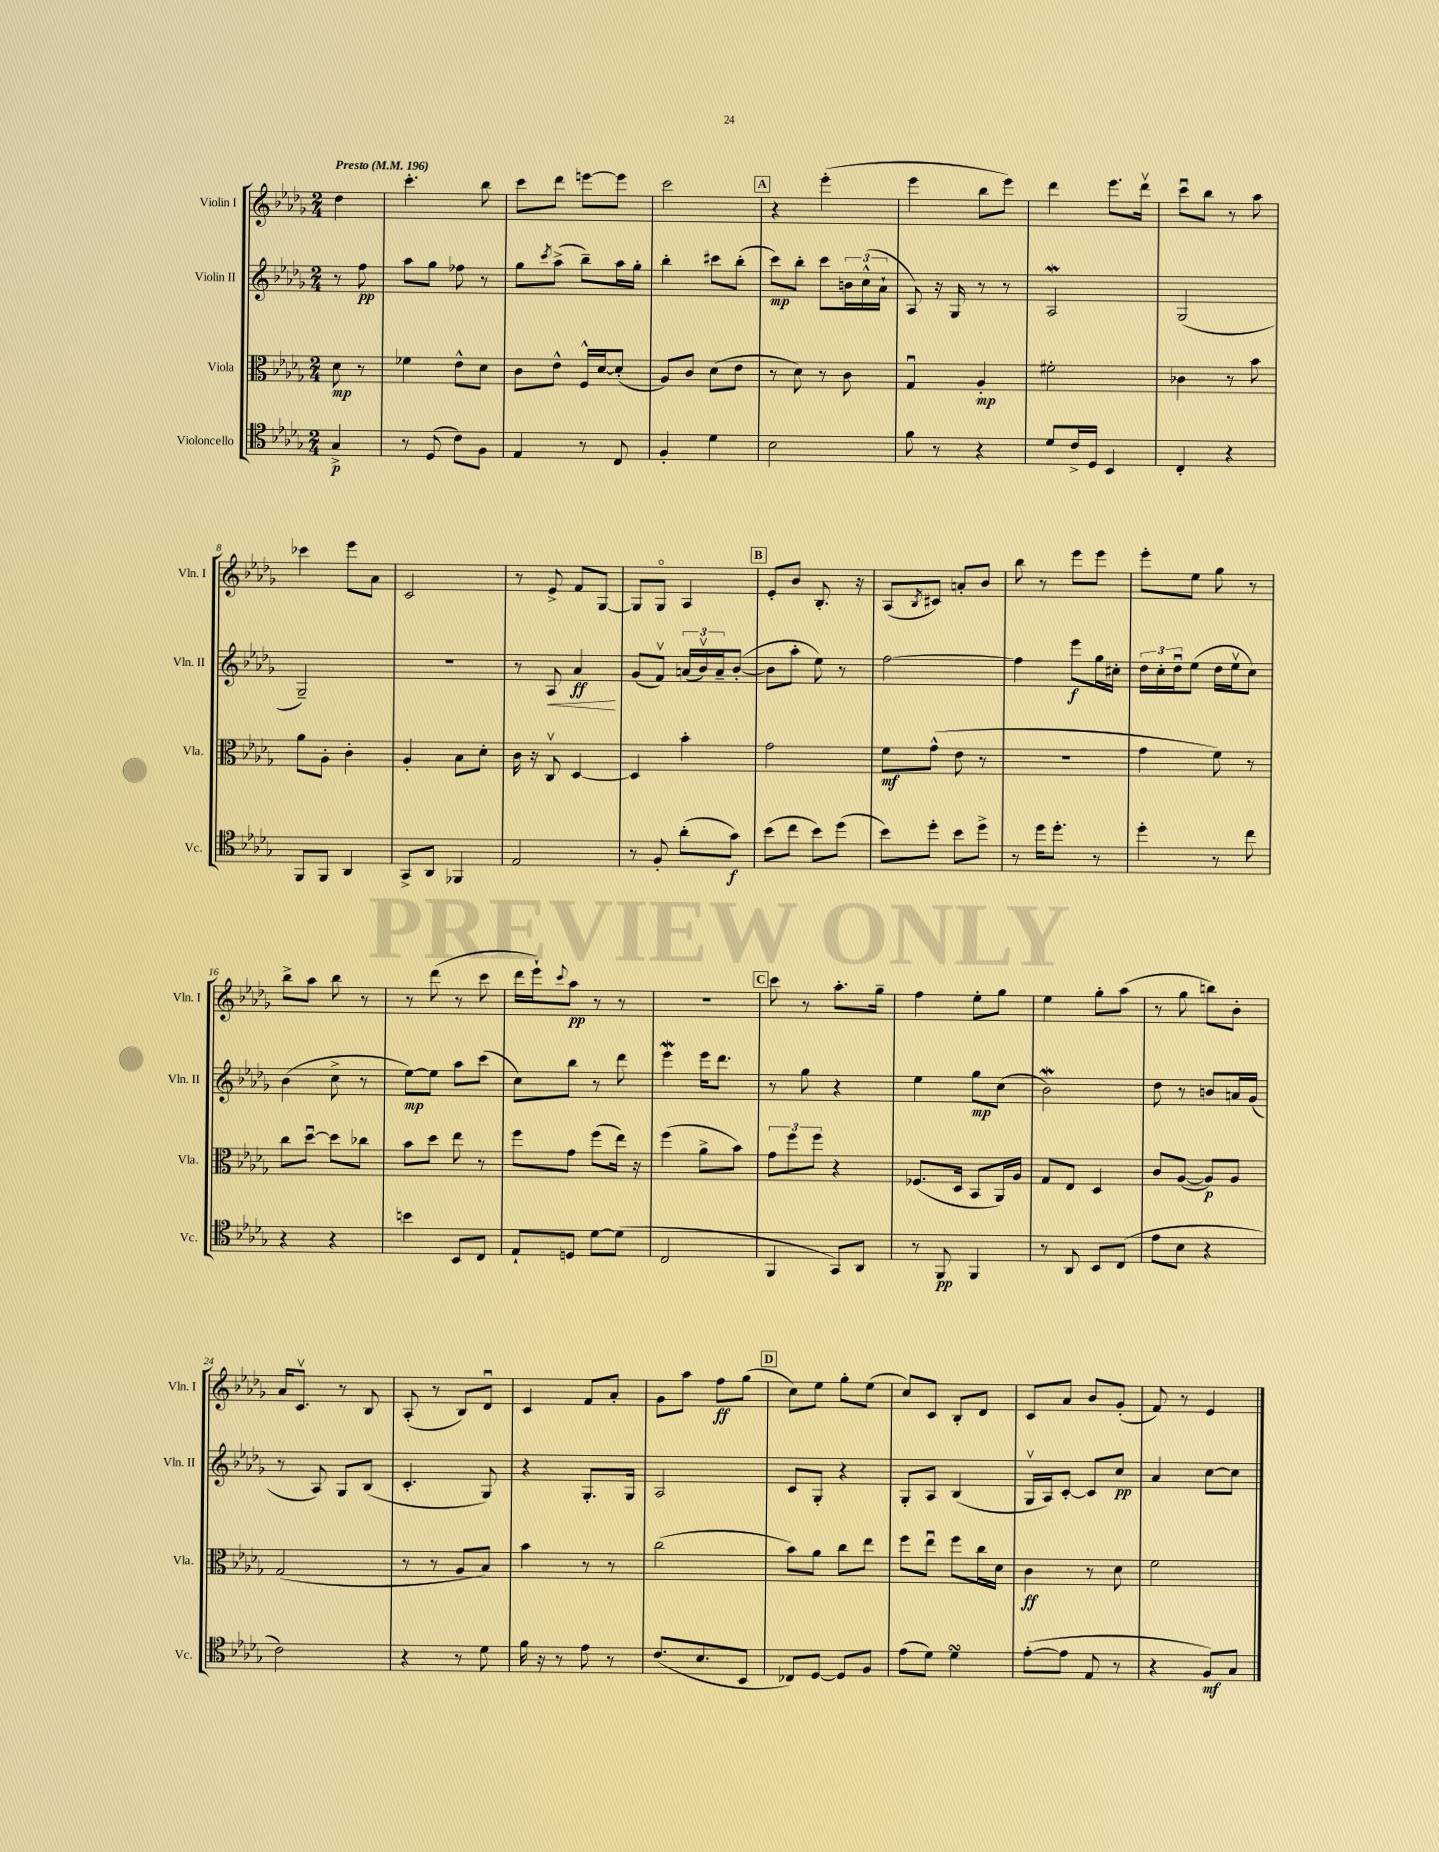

**kern	**kern	**kern	**kern
*staff4	*staff3	*staff2	*staff1
*clefC4	*clefC3	*clefG2	*clefG2
*k[b-e-a-d-g-]	*k[b-e-a-d-g-]	*k[b-e-a-d-g-]	*k[b-e-a-d-g-]
*M2/4	*M2/4	*M2/4	*M2/4
*MM196	*MM196	*MM196	*MM196
4G-^	8d-	8r	4dd-
.	8r	8ff	.
=	=	=	=
8r	4f-	8aa-	4.ccc'
(8D-	.	8gg-	.
8c)	8e-^^	8ff-	.
8F	8d-	8r	8bb-
=	=	=	=
4E-	8c	8gg-	8ccc
.	.	8qccc	.
.	8e-^^	(8aa-^	8ddd-
8r	16F^^	8bb-~)	[8eee
.	[16d-	.	.
8C	(8d-']	16aa-	8eee]
.	.	16gg-'	.
=	=	=	=
4F'	8A-)	4bb-'	2ccc
.	8c	.	.
4d-	(8d-	8ccc#	.
.	8e-	(8bb-'	.
=	=	=	=
2B-	8r	8ccc)	4r
.	8d-)	8bb-'	.
.	8r	8ccc	(4eee-'
.	8c	24b	.
.	.	(24cc^^	.
.	.	24a-`	.
=	=	=	=
8f	4G-u	8A-)	4eee-
8r	.	16r	.
.	.	16G-	.
4r	4A-'	8r	8bb-
.	.	8r	8eee-)
=	=	=	=
8d-	2f#'	2A-	4ddd-
16c^	.	.	.
16D-	.	.	.
4BB-	.	.	8.eee-
.	.	.	16ddd-v
=	=	=	=
4C'	4c-	(2G-	8cccu
.	.	.	8bb-
4r	8r	.	8r
.	8b-	.	8aa-
=	=	=	=
8FF	8a-	2G-~)	4ccc-
8FF	8A-'	.	.
4AA-	4c'	.	8eee-
.	.	.	8a-
=	=	=	=
8GG-^	4A-'	2r	2c
8AA-	.	.	.
4FF-	8B-	.	.
.	8d-'	.	.
=	=	=	=
2E-	16c	8r	8r
.	16r	.	.
.	8Cv	8A-	8e-^
.	[4D-	4a-	8f
.	.	.	[8G-
=	=	=	=
8r	4D-]	(8g-	8G-]
8F'	.	8fv)	8G-o
(8a-'	4b-'	(24a	4A-
.	.	24b-v)	.
.	.	24a~	.
8g-)	.	([8b-'	.
=	=	=	=
(8b-	2g-	8b-]	8e-'
8cc	.	8aa-'	8b-
8b-)	.	8ee-)	8.B-'
(8dd-	.	8r	.
.	.	.	16r
=	=	=	=
8b-)	8f	[2ff	(8A-
.	.	.	8qB-
8dd-'	(8g-^^	.	8c#)
8b-	8e-	.	8a'
8dd-^	8r	.	8b-
=	=	=	=
8r	2r	4ff]	8bb-
16dd-	.	.	8r
8.dd-'	.	.	.
.	.	8eee-	8eee-
8r	.	16gg-	8eee-
.	.	16cc#'	.
=	=	=	=
4dd-'	4g-	24dd-	8eee-'
.	.	24cc'	.
.	.	24dd-u	.
.	.	(8ee-	8ee-
8r	8f)	16dd-	8gg-
.	.	16ee-v	.
8cc	8r	8cc)	8r
=	=	=	=
4r	8cc	(4b-	8bb-^
.	[8dd-u	.	8aa-
4r	8dd-]	8cc^	8bb-
.	8cc-	8r	8r
=	=	=	=
4b	8b-	[8ee-)	8r
.	8dd-	8ee-]	(8ddd-
8BB-	8ee-	8aa-	8r
8C	8r	(8ccc	8ccc
=	=	=	=
8E-`	8ff	8cc)	16ddd-
.	.	.	16eee-`)
.	.	.	8qqccc
8D	8g-	8bb-	8aa-
[8d-	(8ff	8r	8r
(8d-]	16ee-)	8ddd-	8r
.	16r	.	.
=	=	=	=
2C	(4ff	4eee-	2r
.	8a-^	16eee-	.
.	.	8.ddd-	.
.	8b-)	.	.
=	=	=	=
4FF	12g-	8r	8ccc
.	12ff	.	.
.	.	8gg-	8r
.	12ff	.	.
8GG-)	4r	4r	8.aa-'
8AA-	.	.	.
.	.	.	16gg-~
=	=	=	=
8r	(8.F-	4ee-	4ff
8FF	.	.	.
.	16D-	.	.
4FF	8BB-	8gg-	8ee-'
.	16AA-)	(8cc	8gg-
.	16A-	.	.
=	=	=	=
8r	8G-	2b-)	4ee-
8AA-	8E-	.	.
8BB-	4D-	.	8gg-'
(8C	.	.	(8aa-
=	=	=	=
8e-	8c	8dd-	8r
8B-	([8A-	8r	8gg-
4r	8A-])	8b	8bb)
.	8A-	16a	8b-'
.	.	(16g-	.
=	=	=	=
2c)	(2G-	8r	16a-
.	.	.	8.cv
.	.	8A-)	.
.	.	8G-	8r
.	.	(8B-	8B-
=	=	=	=
4r	8r	4.c'	(8A-'
.	8r	.	8r
8r	8A-	.	8B-)
8d-	8B-)	8G-)	8d-u
=	=	=	=
16f	4b-	4r	4c
16r	.	.	.
8r	.	.	.
8e-	8r	8.G-'	8f
8r	8r	.	8a-'
.	.	16G-	.
=	=	=	=
(8.c	(2cc	2A-	8g-
.	.	.	8aa-
8.B-	.	.	.
.	.	.	8ff
8BB-	.	.	(8gg-
=	=	=	=
8C-)	8b-)	8c	8cc)
[8D-	8a-	8G-'	8ee-
8D-]	8cc	4r	8gg-'
8F	8ee-	.	(8ee-
=	=	=	=
(8e-	8ff	8G-'	8cc)
8d-)	8ee-u	8A-	8c
4d-	8ff	(4B-	8B-'
.	16cc	.	8d-
.	16d-	.	.
=	=	=	=
([8e-'	4c	16G-v	8c
.	.	16A-)	.
8e-]	.	[8c'	8a-
8E-	8r	8c]	8b-
8r	8d-	8cc	(8g-'
=	=	=	=
4r	2f	4a-	8f)
.	.	.	8r
8F)	.	[8cc	4e-
8G-	.	8cc]	.
==	==	==	==
*-	*-	*-	*-
